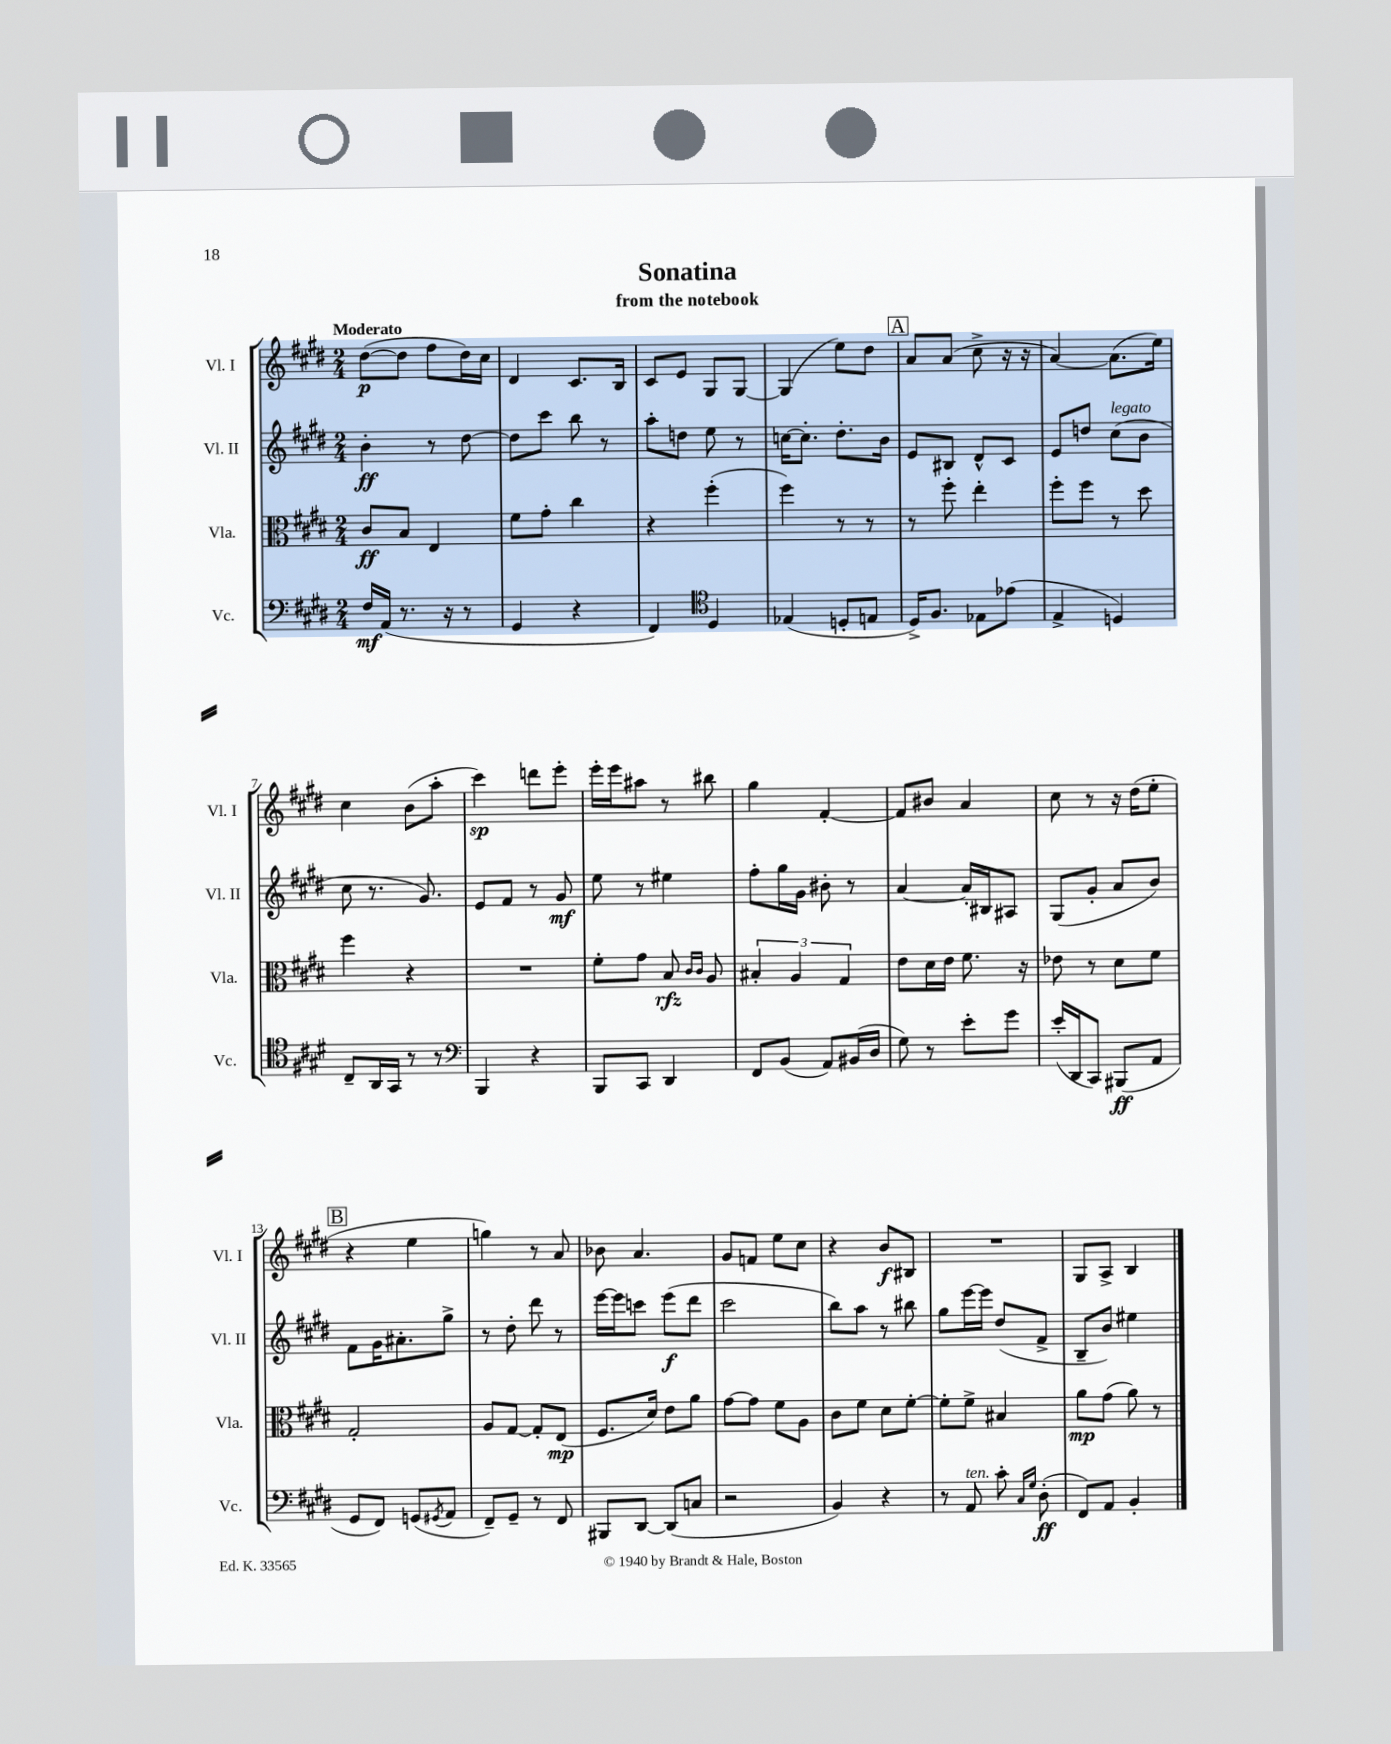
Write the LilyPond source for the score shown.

\header { title = "Sonatina" subtitle = "from the notebook" }
<<
\new StaffGroup <<
\new Staff = "s0" \with { instrumentName = "Vl. I" shortInstrumentName = "Vl. I" } {
    \clef treble \key e \major \numericTimeSignature \time 2/4 \tempo "Moderato"
    dis''8~\p( dis''8 fis''8 dis''16) cis''16 |
    dis'4 cis'8. b16 |
    cis'8 e'8 gis8 gis8~ |
    gis4( e''8) dis''8 |
    \mark \markup { \box "A" } a'8 a'8( cis''8-> r16 r16 |
    a'4~) a'8.( e''16) |
    cis''4 b'8( a''8-. |
    cis'''4\sp) d'''8 e'''8-. |
    e'''16-. e'''16 ais''8 r8 bis''8 |
    gis''4 fis'4~-. |
    fis'8 bis'8 a'4 |
    cis''8 r8 r16 dis''16( e''8-. |
    \mark \markup { \box "B" } r4 e''4 |
    g''4) r8 a'8 |
    bes'8 a'4. |
    gis'8 f'8 e''8 cis''8 |
    r4 b'8\f bis8 |
    R2 |
    gis8 a8-> b4 \bar "|." |
}
\new Staff = "s1" \with { instrumentName = "Vl. II" shortInstrumentName = "Vl. II" } {
    \clef treble \key e \major \numericTimeSignature \time 2/4
    b'4-.\ff r8 dis''8~ |
    dis''8 cis'''8 b''8 r8 |
    a''8-. d''8 e''8 r8 |
    c''16~ c''8.-. dis''8.-. b'16 |
    \mark \markup { \box "A" } e'8 bis8 dis'8-^ cis'8 |
    e'8 d''8 cis''8^\markup { \italic "legato" }( b'8 |
    cis''8 r8. gis'8.) |
    e'8 fis'8 r8 gis'8\mf |
    e''8 r8 eis''4 |
    fis''8-. gis''16 gis'16 bis'8-. r8 |
    a'4~ a'16-. bis16 ais8 |
    gis8( gis'8-. a'8 b'8) |
    \mark \markup { \box "B" } fis'8 gis'16 ais'8.-. gis''8-> |
    r8 dis''8-. dis'''8 r8 |
    e'''16~ e'''16 c'''8 e'''8\f( dis'''8 |
    cis'''2 |
    b''8) a''8 r8 bis''8 |
    gis''8 e'''16~ e'''16 dis''8( fis'8-> |
    b8-- b'8) eis''4 \bar "|." |
}
\new Staff = "s2" \with { instrumentName = "Vla." shortInstrumentName = "Vla." } {
    \clef alto \key e \major \numericTimeSignature \time 2/4
    cis'8\ff b8 e4 |
    fis'8 gis'8-. cis''4 |
    r4 fis''4-.( |
    fis''4) r8 r8 |
    \mark \markup { \box "A" } r8 fis''8-. e''4-. |
    fis''8-. fis''8 r8 dis''8 |
    fis''4 r4 |
    R2 |
    fis'8-. gis'8 b8\rfz \grace { cis'16 cis'16 } a8 |
    \tuplet 3/2 { bis4-. a4 gis4 } |
    e'8 dis'16 e'16 fis'8. r16 |
    ees'8 r8 dis'8 fis'8 |
    \mark \markup { \box "B" } gis2-. |
    a8 gis8~ gis8-. e8\mp( |
    fis8. dis'16) e'8 a'8 |
    gis'8~ gis'8 fis'8 a8 |
    cis'8 fis'8 dis'8 fis'8~-. |
    fis'8-. fis'8-> bis4 |
    a'8\mp gis'8( a'8) r8 \bar "|." |
}
\new Staff = "s3" \with { instrumentName = "Vc." shortInstrumentName = "Vc." } {
    \clef bass \key e \major \numericTimeSignature \time 2/4
    fis16\mf a,16( r8. r16 r8 |
    gis,4 r4 |
    fis,4) \clef tenor dis4 |
    ees4( d8-. e8 |
    \mark \markup { \box "A" } dis16->) fis8. ees8 ees'8( |
    e4-> d4) |
    cis8-- a,16 gis,16 r8 r8 |
    \clef bass b,,4 r4 |
    b,,8 cis,8 dis,4 |
    fis,8 b,8( a,8) bis,16( dis16 |
    gis8) r8 e'8-. gis'8 |
    e'16-.( dis,16 cis,8) bis,,8\ff( a,8 |
    \mark \markup { \box "B" } gis,8 fis,8) g,8( \acciaccatura { gis,8 } a,8 |
    fis,8--) gis,8-- r8 fis,8 |
    bis,,8 dis,8~ dis,8( c8 |
    r2 |
    b,4) r4 |
    r8 a,8^\markup { \italic "ten." } cis'8-. \grace { cis16 gis16 } dis8-.\ff( |
    fis,8) a,8 b,4-. \bar "|." |
}
>>
>>
